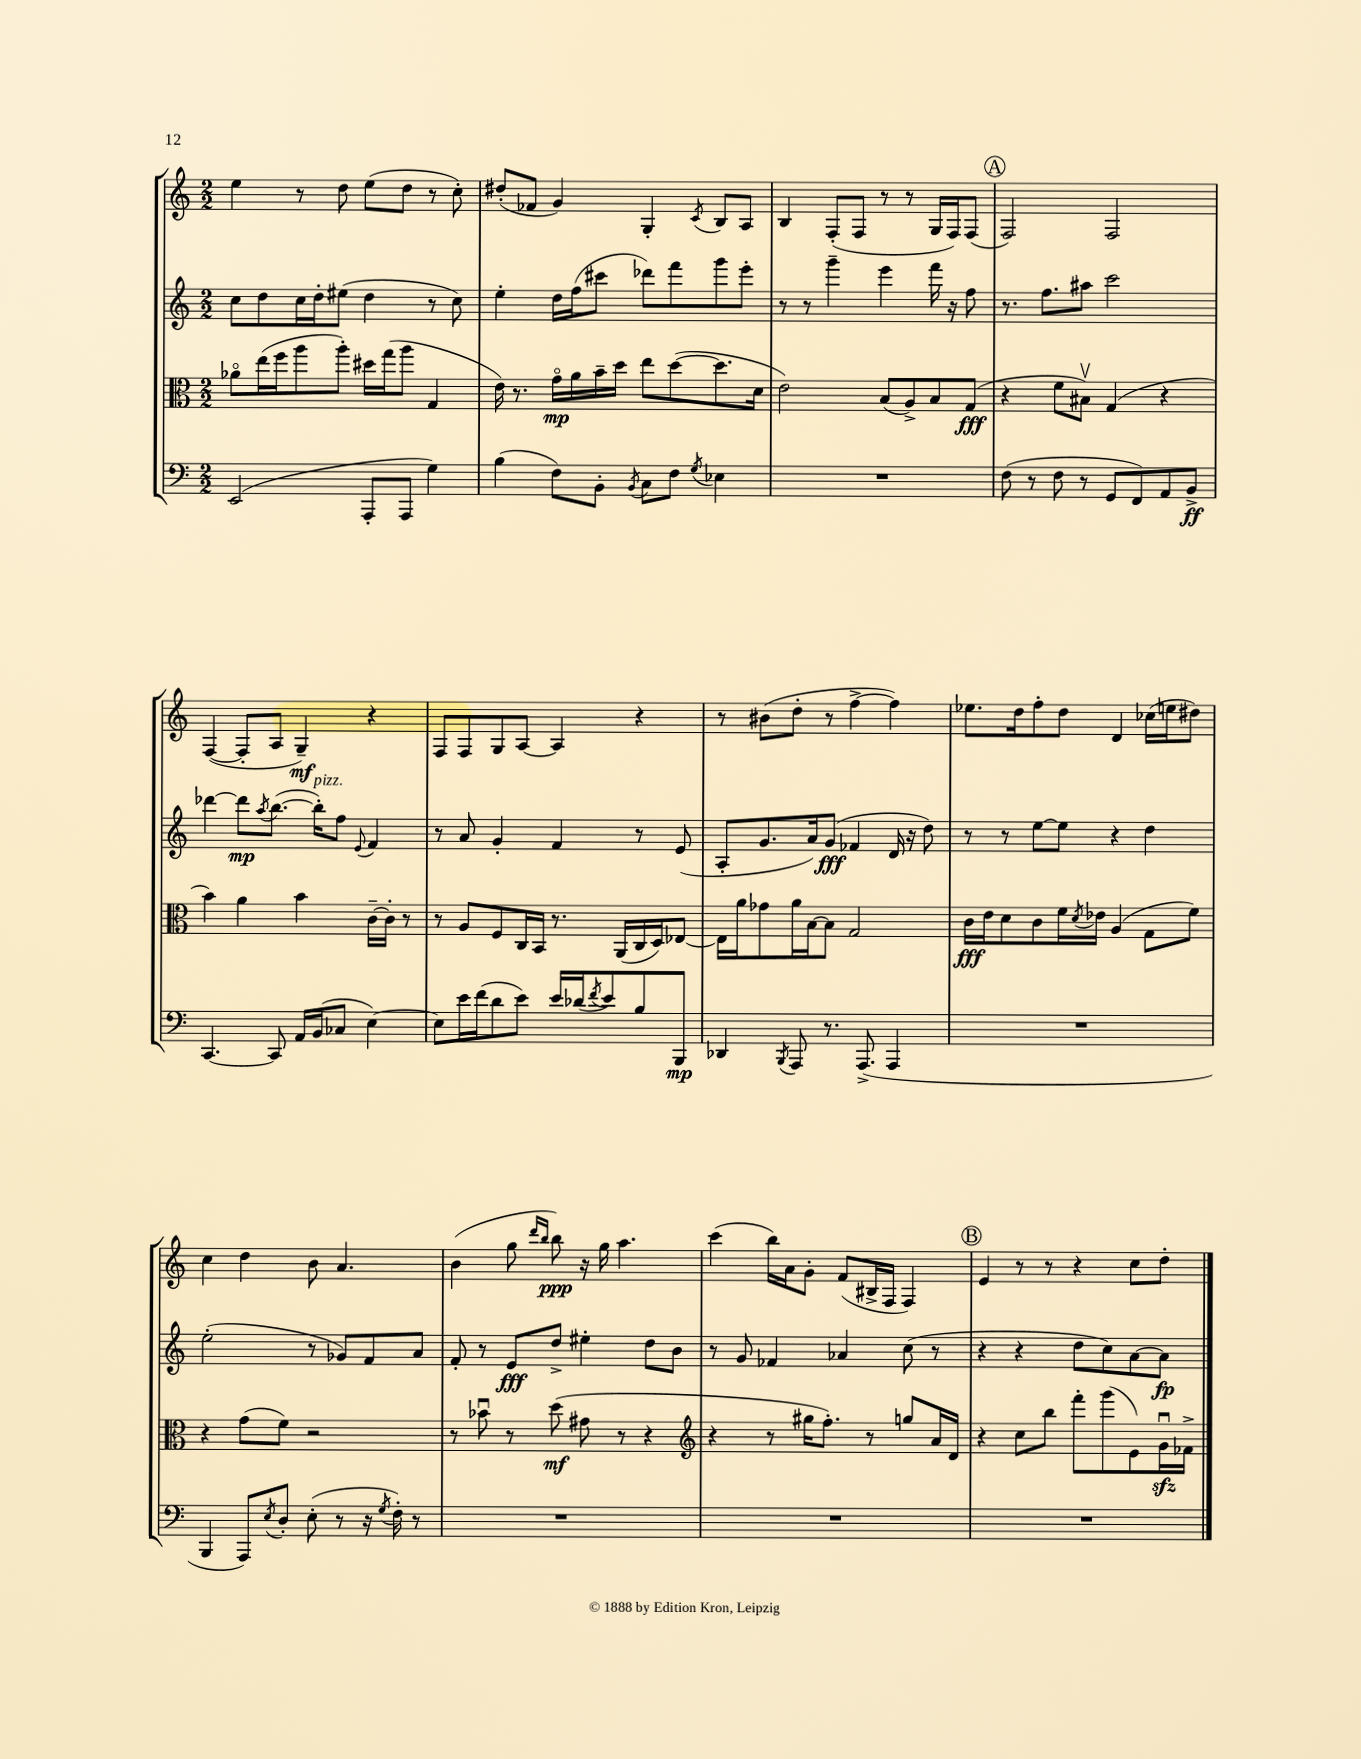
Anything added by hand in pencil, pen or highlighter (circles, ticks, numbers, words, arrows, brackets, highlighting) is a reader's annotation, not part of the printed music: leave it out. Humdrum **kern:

**kern	**kern	**kern	**kern
*staff4	*staff3	*staff2	*staff1
*clefF4	*clefC3	*clefG2	*clefG2
*k[]	*k[]	*k[]	*k[]
*M2/2	*M2/2	*M2/2	*M2/2
(2EE/	8a-o\L	8cc\L	4ee\
.	(16ee\L	8dd\	.
.	16ff\J	.	.
.	8aa\	16cc\L	8r
.	.	16dd'\J	.
.	8aa'\J)	(8ee#\J	8dd\
8AAA'/L	16dd#\LL	4dd\	(8ee\L
.	(16gg\J	.	.
8AAA/J	8aa\J	.	8dd\J
4G\)	4G/	8r	8r
.	.	8cc\)	8cc'\)
=	=	=	=
(4B\	16e\)	4ee'\	(8dd#'/L
.	8.r	.	.
.	.	.	8f-/J
8F\L)	16go\LL	16dd\LL	4g/)
.	16a\	(16ff\J	.
8BB'\J	16b~\	8ccc#\J	.
.	16dd\JJ	.	.
8qBB/	.	.	.
8C\L	8ee\L	8ddd-\L)	4G'/
8F\J	([8dd\	8fff\	.
8qG/	.	.	8qc/
4E-\	8.dd\]	8ggg\	8B/L
.	.	8eee'\J	8A/J
.	16d\Jk	.	.
=	=	=	=
1r	2e\)	8r	4B/
.	.	8r	.
.	.	4ggg~\	(8F'/L
.	.	.	8F/J
.	(8B/L	4eee\	8r
.	8A^/)	.	8r
.	8B/	16fff\	16G/LL
.	.	16r	16F/J)
.	(8G/J	8ff\	(8F/J
=	=	=	=
(8F\	4r	8.r	2F/)
8r	.	.	.
.	.	8.ff\L	.
8F\	8f\L	.	.
8r	8B#v\J)	8aa#\J	.
8GG/L	(4G/	2ccc\	2F/
8FF/)	.	.	.
8AA/	4r	.	.
8BB^/J	.	.	.
=	=	=	=
[4.CC/	4b\)	[4ddd-\	([4F/
.	4a\	8ddd-\]L	8F'/]L
.	.	8qaa/	.
8CC/]	.	([8.bb\J	8A/J
16AA/LL	4b\	.	4G~/)
(16BB/J	.	16bb'\]LK)	.
8C-/J	.	8ff\J	.
.	.	8qqe/	.
[4E\)	[16c~\LL	4f/	4r
.	16c'\]JJ	.	.
.	8r	.	.
=	=	=	=
8E\]L	8r	8r	8F/L
16e\L	8A/L	8a/	8F/
(16f\J	.	.	.
8d\	8F/	4g'/	8G/
8e\J)	16C/L	.	[8A/J
.	16BB/JJ	.	.
16e/LL	8.r	4f/	4A/]
(16d-/J	.	.	.
8qf/	.	.	.
8e/)	.	.	.
.	(16AA/LL	.	.
8B/	16C/	8r	4r
.	16D/J)	.	.
8BBB/J	[8E-/J	(8e/	.
=	=	=	=
4DD-/	16E-\]LL	8A'/L	8r
.	16a\J	.	.
.	8g-\	8.g/	(8b#\L
8qBBB/	.	.	.
8AAA/	16a\L	.	8dd'\J
.	[16B\J	16a/k)	.
8.r	8B\]J	(8g/J	8r
.	2G/	4f-/	[4ff^\
(8.AAA^/	.	.	.
4AAA/	.	16d/	4ff\])
.	.	16r	.
.	.	8dd\)	.
=	=	=	=
1r	16c\LL	8r	8.ee-\L
.	16e\J	.	.
.	8d\	8r	.
.	.	.	16dd\k
.	8c\	[8ee\L	8ff'\
.	16f\L	8ee\]J	8dd\J
.	8qd/	.	.
.	16e-\JJ	.	.
.	(4A/	4r	4d/
.	8G\L	4dd\	(16cc-\LL
.	.	.	16ee\J
.	8f\J)	.	8dd#\J)
=	=	=	=
4BBB/	4r	(2ee'\	4cc\
8AAA/L)	(8g\L	.	4dd\
8qE/	.	.	.
8D'/J	8f\J)	.	.
(8E'\	2r	8r	8b\
8r	.	8g-/L)	4.a/
16r	.	8f/	.
8qG/	.	.	.
16F'\)	.	.	.
8r	.	8a/J	.
=	=	=	=
1r	8r	8f'/	(4b\
.	8b-u\	8r	.
.	8r	8e/L	8gg\
.	.	.	16qqddd/LL
.	.	.	16qqbb/JJ
.	(8dd\	8dd^/J	8bb\)
.	8g#\	4ee#'\	16r
.	.	.	16gg\
.	8r	.	4.aa\
.	4r	8dd\L	.
.	.	8b\J	.
=	=	=	=
*	*clefG2	*	*
1r	4r	8r	(4ccc\
.	.	8g/	.
.	8r	4f-/	16bb\LL)
.	.	.	16a\J
.	16gg#\LK	.	8g'\J
.	8.ff'\J)	.	.
.	.	4a-/	(8f/L
.	8r	.	16B#^/L
.	.	.	16F/JJ
.	8gg/L	(8cc\	4F/)
.	16a/L	8r	.
.	16d/JJ	.	.
=	=	=	=
1r	4r	4r	4e/
.	8cc\L	4r	8r
.	8bb\J	.	8r
.	8fff'\L	8dd\L	4r
.	(8ggg\	8cc\)	.
.	8e\)	[8a\	8cc\L
.	16gu\L	8a\]J	8dd'\J
.	16f-^\JJ	.	.
==	==	==	==
*-	*-	*-	*-
